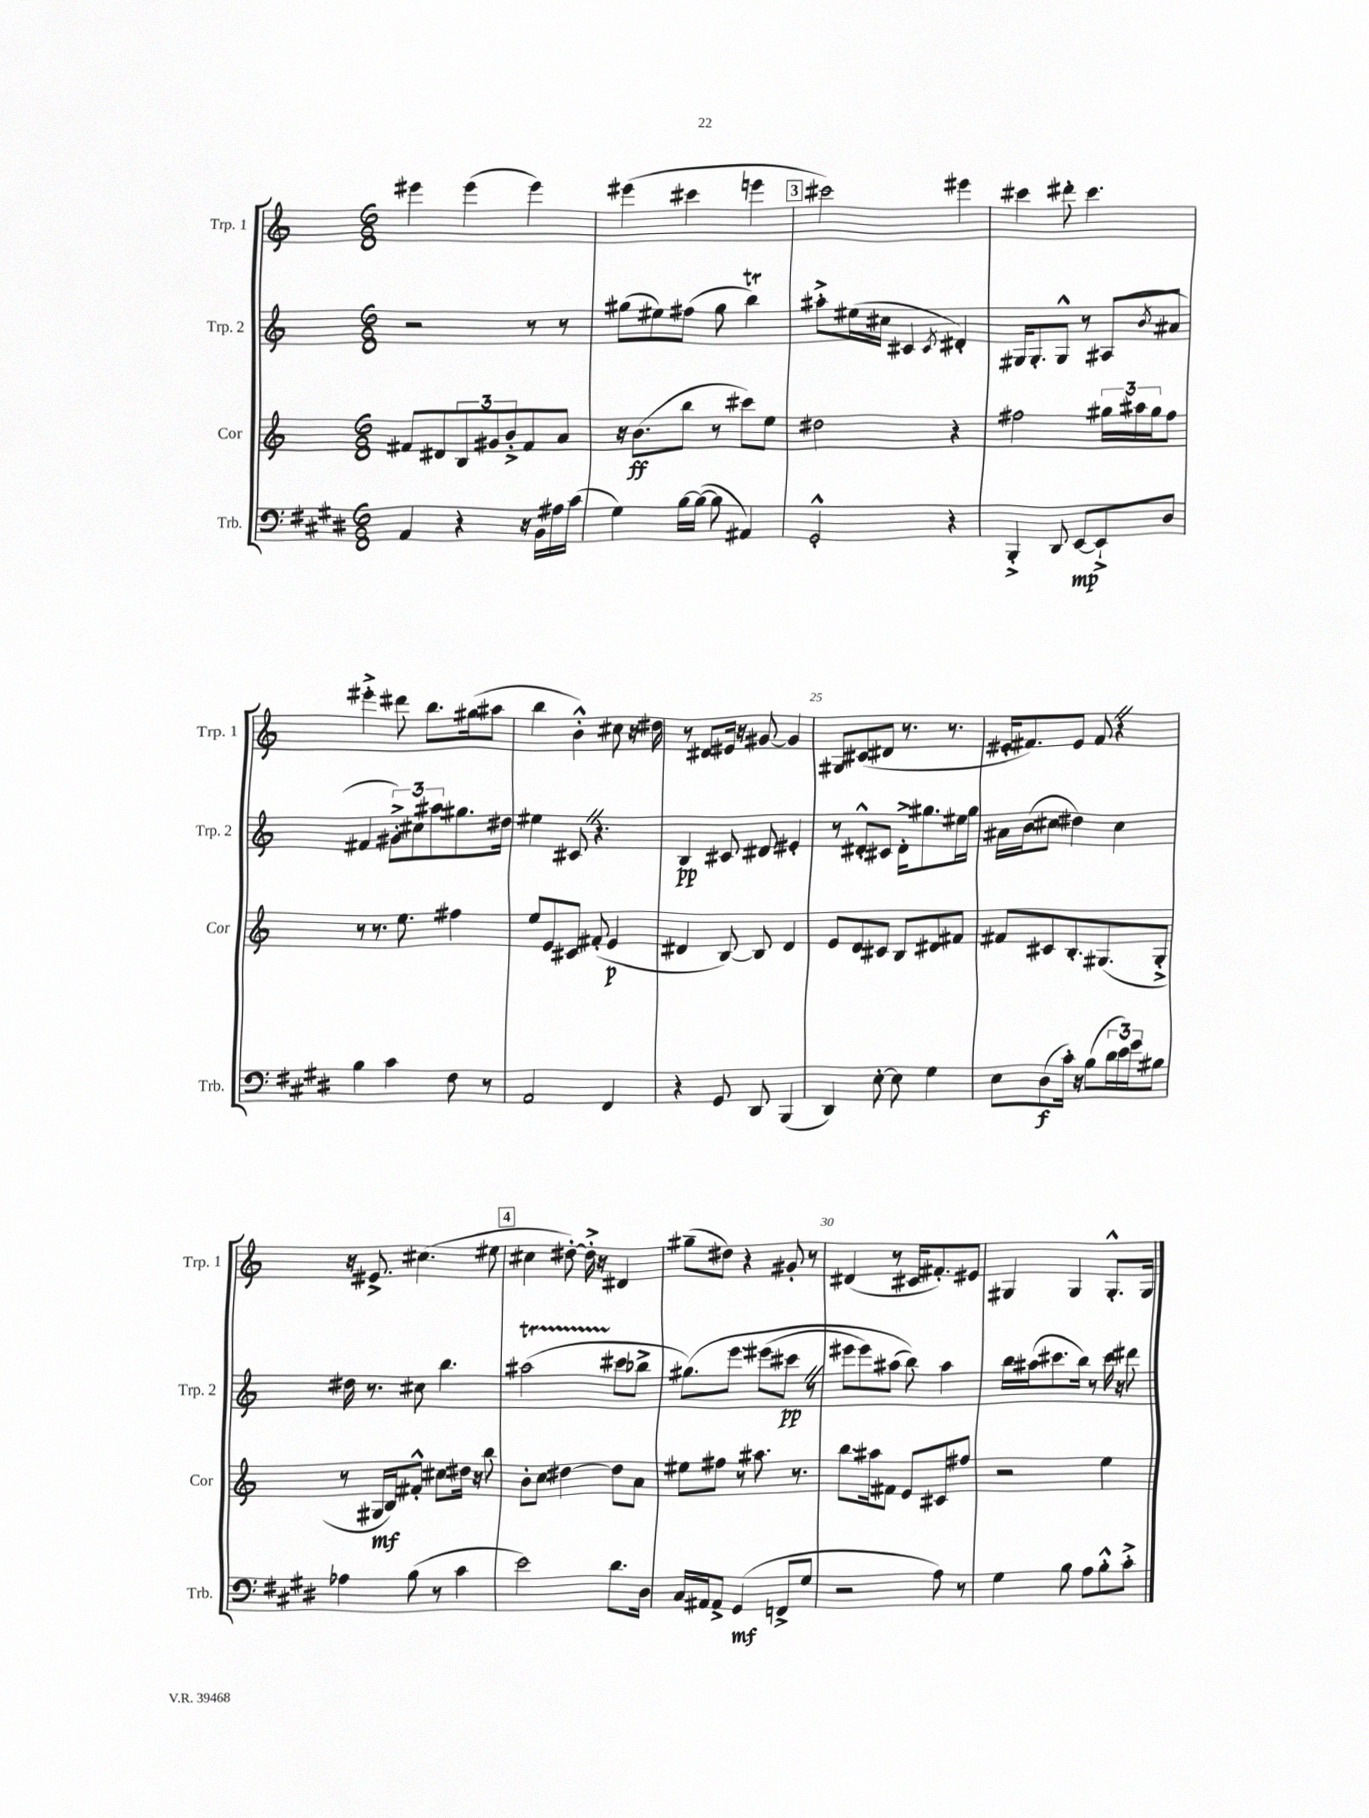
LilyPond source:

<<
\new StaffGroup <<
\new Staff = "s0" \with { instrumentName = "Trp. 1" shortInstrumentName = "Trp. 1" } {
    \clef treble \key c \major \numericTimeSignature \time 6/8
    eis'''4 eis'''4( eis'''4) |
    eis'''4( cis'''4 e'''4 |
    \mark \markup { \box "3" } cis'''2) eis'''4 |
    cis'''4 dis'''8-. cis'''4. |
    eis'''4-.-> dis'''8 b''8. gis''16( ais''8 |
    b''4 b'4-.-^) cis''8 r16 dis''16 |
    r8 dis'8 eis'16 r16 gis'8~ gis'4 |
    gis8 cis'8( dis'8 r8. r8. |
    eis'16-. fis'8.) eis'8 fis'8 \once \override BreathingSign.text = \markup { \musicglyph "scripts.caesura.straight" } \breathe r4 |
    r16 eis'8.-> cis''4.( eis''8 |
    \mark \markup { \box "4" } cis''4 dis''8~-.) dis''16-.-> r16 dis'4 |
    gis''8--( dis''8) r4 gis'8-. r8 |
    dis'4( r8 cis'16 fis'8.-.) eis'8 |
    gis4 gis4 gis8.-.-^ gis16 \bar "|." |
}
\new Staff = "s1" \with { instrumentName = "Trp. 2" shortInstrumentName = "Trp. 2" } {
    \clef treble \key c \major \numericTimeSignature \time 6/8
    r2 r8 r8 |
    gis''8( eis''8) fis''8( gis''8 b''4\trill) |
    \mark \markup { \box "3" } ais''8-.-> eis''16( cis''16 cis'4 \acciaccatura { cis'8 } dis'4-.) |
    gis16 gis8.-. gis8-^ r8 ais8( \acciaccatura { b'8 } ais'8 |
    fis'4 \tuplet 3/2 { gis'8-.->) cis''8 ais''8 } gis''8. dis''16 |
    eis''4 cis'8 \once \override BreathingSign.text = \markup { \musicglyph "scripts.caesura.straight" } \breathe r4. |
    b4\pp cis'8 dis'8 eis'4-. |
    r8 dis'8-.-^ cis'8 dis'16-.-> gis''8. eis''16 gis''16 |
    ais'16 b'16( cis''8 dis''4) cis''4 |
    dis''16 r8. cis''8 b''4. |
    \mark \markup { \box "4" } ais''2\startTrillSpan( cis'''8\stopTrillSpan bes''8-> |
    gis''8.)\( e'''8. eis'''8( cis'''8\pp \once \override BreathingSign.text = \markup { \musicglyph "scripts.caesura.straight" } \breathe r8 |
    eis'''8 eis'''8) ais''8( b''8)\) ais''4 |
    b''16 ais''16( cis'''8. b''16) r8 cis'''16 r16 dis'''8 \bar "|." |
}
\new Staff = "s2" \with { instrumentName = "Cor" shortInstrumentName = "Cor" } {
    \clef treble \key c \major \numericTimeSignature \time 6/8
    fis'8 dis'8 \tuplet 3/2 { b8 gis'8 b'8-.-> } fis'8 a'8 |
    r16 b'8.\ff( b''8 r8 cis'''8) e''8 |
    \mark \markup { \box "3" } dis''2 r4 |
    fis''2 \tuplet 3/2 { gis''16 ais''16 gis''16 } fis''8 |
    r8 r8. e''8. fis''4 |
    e''8 e'8 cis'8 fis'8-.( e'4\p |
    dis'4 b8~) b8 dis'4 |
    e'8 d'8 cis'8 b8 dis'8 fis'8 |
    fis'8 cis'8 b8.-. gis8.( gis8-.-> |
    r8 gis16\mf b16) fis'8-.-^ cis''8 dis''16 r16 b''8 |
    \mark \markup { \box "4" } b'8-. c''8 dis''4~ dis''8 a'8 |
    eis''8 fis''8 r8 ais''8. r8. |
    b''8. ais''16 fis'8 e'8 cis'8 fis''8 |
    r2 e''4 \bar "|." |
}
\new Staff = "s3" \with { instrumentName = "Trb." shortInstrumentName = "Trb." } {
    \clef bass \key e \major \numericTimeSignature \time 6/8
    a,4 r4 r16 b,16 ais16 cis'16( |
    gis4) b16~ b16~( b8 ais,4) |
    \mark \markup { \box "3" } gis,2-.-^ r4 |
    b,,4-.-> dis,8 e,8~\mp e,8-!-> dis8 |
    b4 cis'4 fis8 r8 |
    a,2 fis,4 |
    r4 gis,8 dis,8 b,,4( |
    dis,4) e8~-. e8 gis4 |
    e8 dis8\f( cis'16-.) r16 b8( \tuplet 3/2 { dis'16 e'16) gis'16 } bis8 |
    aes4 b8( r8 cis'4 |
    \mark \markup { \box "4" } e'2) dis'8. dis16 |
    cis16 ais,16 ais,8-> gis,4\mf( f,8-> gis8 |
    r2 a8) r8 |
    gis4 b8 a8 b8-.-^ cis'8-.-> \bar "|." |
}
>>
>>
\layout { \context { \Score currentBarNumber = #18 \override BarNumber.break-visibility = ##(#f #t #t) barNumberVisibility = #(every-nth-bar-number-visible 5) } }
